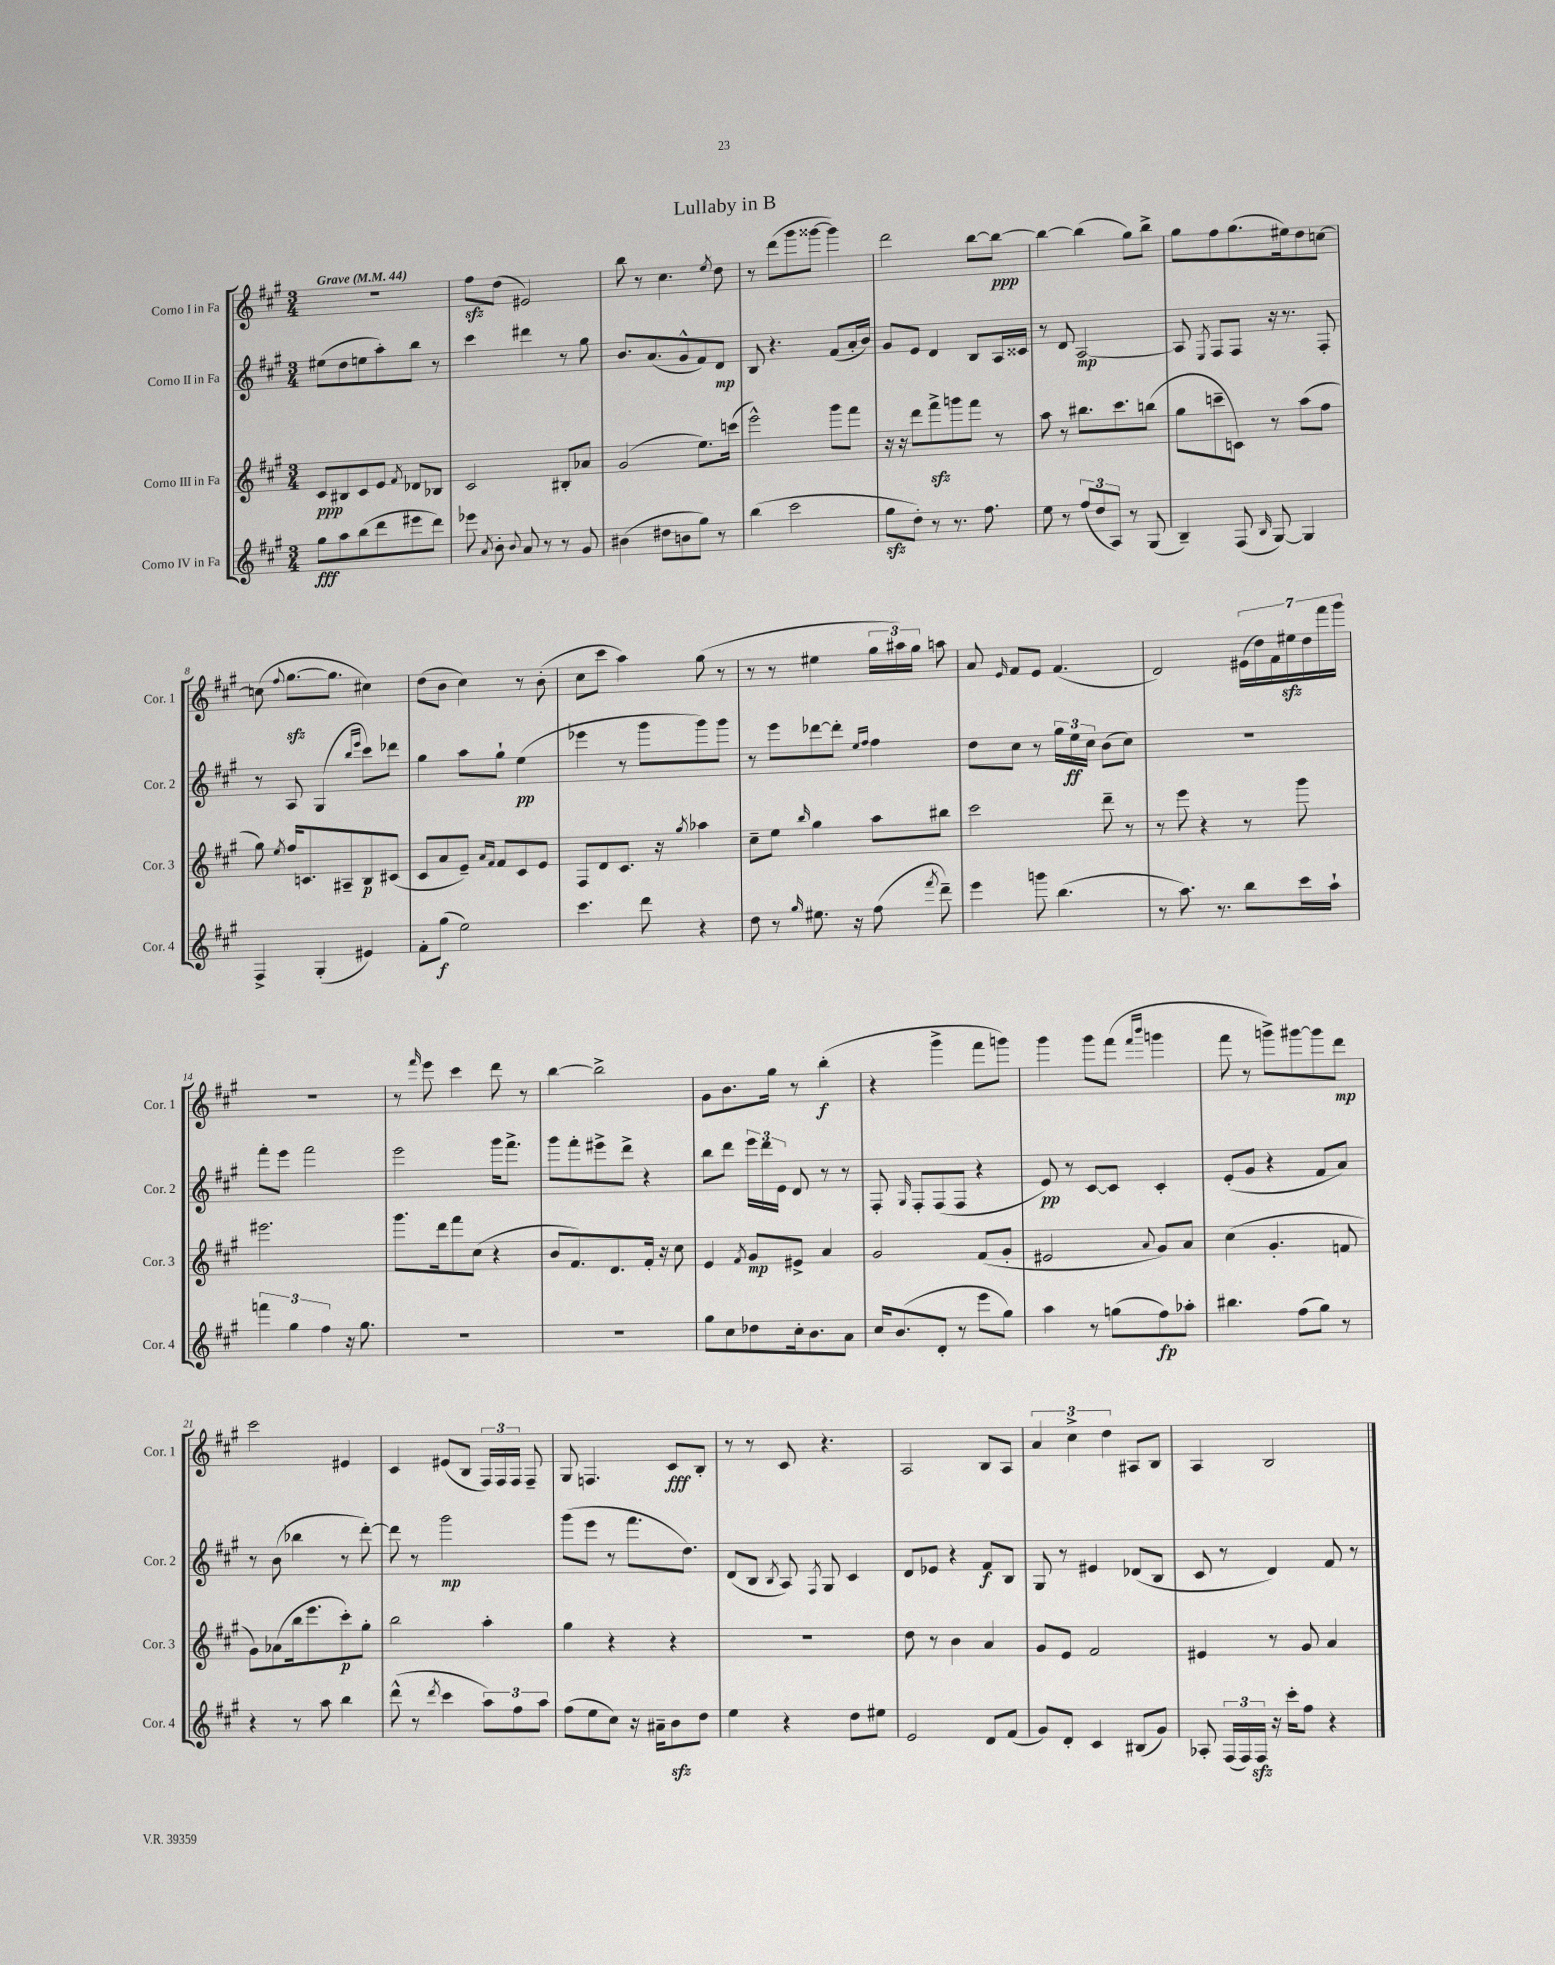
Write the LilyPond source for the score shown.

\header { title = "Lullaby in B" }
<<
\new StaffGroup <<
\new Staff = "s0" \with { instrumentName = "Corno I in Fa" shortInstrumentName = "Cor. 1" } {
    \clef treble \key a \major \numericTimeSignature \time 3/4 \tempo "Grave" 4 = 44
    \autoBeamOff R2. |
    fis''8[\sfz d''8]( eis'2) |
    b''8 r8 cis''4. \acciaccatura { e''8 } d''8 |
    r8 d'''8[( gis'''8 gisis'''8]~ gisis'''4) |
    d'''2 b''8[~ b''8]~\ppp |
    b''4~ b''4( gis''8[) b''8]-> |
    gis''8[ fis''8 gis''8.( eis''16) d''8 c''8]~ |
    c''8( \appoggiatura { fis''8 } gis''8.[~\sfz gis''8.] cis''4) |
    d''8[( b'8] cis''4) r8 b'8-.( |
    cis''8[ cis'''8] a''4) gis''8( r8 |
    r8 r8 eis''4 \tuplet 3/2 { gis''16[ ais''16) gis''16] } a''8 |
    a'8 \grace { e'16 } fis'8[ e'8] fis'4.( |
    d'2) \tuplet 7/4 { eis'16[( d''16) fis'16 eis''16\sfz d''16 fis'''16 gis'''16] } |
    R2. |
    r8 \grace { fis'''16 } e'''8 cis'''4 d'''8 r8 |
    b''4~ b''2-> |
    gis'8[ b'8. gis''16] r8 b''4-.\f( |
    r4 gis'''4-> fis'''8[ g'''8]) |
    gis'''4 gis'''8[ fis'''8]( \grace { fis'''16[ b'''16] } g'''4 |
    fis'''8 r8 g'''8[->) gis'''8~ gis'''8 d'''8]\mp |
    cis'''2 eis'4 |
    cis'4 eis'8[( b8] \tuplet 3/2 { fis16[) fis16 fis16] } fis8-- |
    gis8 f4. cis'8[\fff b8]-. |
    r8 r8 cis'8 r4. |
    a2 b8[ a8] |
    \tuplet 3/2 { a'4 cis''4-> d''4 } ais8[ b8] |
    a4 b2 \bar "|." |
}
\new Staff = "s1" \with { instrumentName = "Corno II in Fa" shortInstrumentName = "Cor. 2" } {
    \clef treble \key a \major \numericTimeSignature \time 3/4
    \autoBeamOff eis''8[( d''8 e''8 a''8-.) b''8] r8 |
    cis'''4 dis'''4 r8 gis''8 |
    b'8.[ a'8.( gis'8-^ fis'8) d'8]\mp |
    b8 r4. fis'8[( a'16-. b'16]) |
    gis'8[ e'8] d'4 b8[ a16 cisis'16] |
    r8 d'8 a2~\mp |
    a8 \acciaccatura { e8 } fis8[ fis8] r16 r8. fis8-. |
    r8 a8 gis4( \grace { b''16[ e'''16] } cis'''8[) des'''8] |
    gis''4 a''8[ gis''8]-! e''4\pp( |
    ees'''4 r8 gis'''8[ gis'''8) gis'''8] |
    r8 e'''8[ des'''8~ des'''8]-. \grace { e''16[ fis''16] } fis''4 |
    d''8[ cis''8] r8 \tuplet 3/2 { gis''16[ e''16\ff cis''16] } b'8[( cis''8]) |
    R2. |
    fis'''8[-. e'''8] fis'''2 |
    e'''2 gis'''16[ fis'''8.]-> |
    gis'''8[ fis'''8-. eis'''8-> d'''8]-> r4 |
    b''8[ d'''8] \tuplet 3/2 { e'''16[ d'''16 e'16] } d'8 r8 r8 |
    fis8-. \grace { gis16 } fis8[-. fis8( fis8] r4 |
    e'8\pp) r8 cis'8[~ cis'8] cis'4-. |
    e'8[-.( gis'8] r4 fis'8[ a'8]) |
    r8 b'8( bes''4 r8 d'''8~-.) |
    d'''8 r8 gis'''2\mp |
    gis'''8[( e'''8] r8 fis'''8.[ d''8.]) |
    d'8[( b8] \acciaccatura { b8 } a8) \acciaccatura { fis8 } gis8 cis'4 |
    d'8[ ees'8] r4 fis'8[\f b8] |
    gis8 r8 eis'4 des'8[( b8] |
    cis'8 r8 d'4) fis'8 r8 \bar "|." |
}
\new Staff = "s2" \with { instrumentName = "Corno III in Fa" shortInstrumentName = "Cor. 3" } {
    \clef treble \key a \major \numericTimeSignature \time 3/4
    \autoBeamOff cis'8[\ppp bis8 cis'8 e'8] \acciaccatura { fis'8 } des'8[ bes8] |
    cis'2 bis8[-. aes'8] |
    gis'2( e''8.[) c'''16]( |
    e'''2-^) gis'''8[ fis'''8] |
    r16 r16 d'''8[ fis'''8->\sfz g'''8 fis'''8] r8 |
    a''8 r8 bis''8.[ cis'''8. b''8]( |
    gis''8[ c'''8-- c'8]) r8 a''8[( fis''8] |
    gis''8) \acciaccatura { e''8 } fis''16[ c'8. ais8-- b8\p cis'8]( |
    cis'8[ a'8 e'8]--) \grace { a'16[ fis'16] } fis'8[ cis'8 e'8] |
    fis8[ d'8 cis'8.] r16 \acciaccatura { gis''8 } aes''4 |
    cis''8[-- e''8] \grace { b''16 } gis''4 a''8[ bis''8] |
    cis'''2 d'''8-- r8 |
    r8 e'''8 r4 r8 gis'''8 |
    eis'''2. |
    gis'''8.[ d'''16 fis'''8 cis''8]( r4 |
    b'8[ fis'8.) d'8. fis'16]-. r16 cis''8 |
    e'4 \acciaccatura { fis'8 } gis'8[\mp eis'8]-> a'4 |
    gis'2 fis'8[( gis'8]-. |
    eis'2 \appoggiatura { a'8 } gis'8[) a'8] |
    cis''4( gis'4.-. f'8 |
    gis'8[) aes'8( b''16 e'''8. cis'''8-.\p) gis''8]-. |
    b''2 a''4-. |
    gis''4 r4 r4 |
    R2. |
    d''8 r8 b'4 a'4 |
    gis'8[ e'8] fis'2 |
    eis'4 r8 gis'8 a'4 \bar "|." |
}
\new Staff = "s3" \with { instrumentName = "Corno IV in Fa" shortInstrumentName = "Cor. 4" } {
    \clef treble \key a \major \numericTimeSignature \time 3/4
    \autoBeamOff gis''8[\fff a''8 b''8( d'''8 eis'''8 d'''8]) |
    ees'''8 \acciaccatura { a'8 } b'8-. \appoggiatura { b'8 } a'8 r8 r8 gis'8 |
    bis'4( dis''8[ b'8 gis''8]) r8 |
    b''4( cis'''2 |
    gis''8[\sfz d''8]-.) r8 r8. fis''8. |
    e''8 r8 \tuplet 3/2 { fis''8[( d''8 a8]) } r8 gis8( |
    b4--) fis8( \grace { b16 } gis8~) gis4 |
    fis4-> gis4-.( eis'4) |
    fis'8[-. gis''8]\f( e''2) |
    cis'''4. d'''8 r4 |
    d''8 r8 \grace { gis''16 } eis''8. r16 fis''8( \acciaccatura { fis'''8 } d'''8--) |
    e'''4 g'''8 b''4.( |
    r8 a''8.) r8. b''8[ cis'''16 a''16]-! |
    \tuplet 3/2 { f'''4 gis''4 fis''4 } r16 gis''8. |
    R2. |
    R2. |
    gis''8[ cis''8 des''8 cis''16-. b'8. a'8] |
    cis''16[ b'8.( d'8]-. r8 e'''8[ gis''8]) |
    a''4 r8 g''8[( fis''8\fp) aes''8]-. |
    bis''4. fis''8[( gis''8]) r8 |
    r4 r8 a''8 b''4 |
    d'''8-^( r8 \acciaccatura { d'''8 } cis'''4 \tuplet 3/2 { a''8[) fis''8 a''8] } |
    fis''8[( e''8 cis''8]) r16 ais'16[-- b'8\sfz d''8] |
    e''4 r4 d''8[ eis''8] |
    e'2 d'8[ fis'8]( |
    gis'8[) d'8]-. cis'4 bis8[( gis'8]) |
    aes8-. \tuplet 3/2 { fis16[( fis16) fis16]\sfz } r16 cis'''16[-. fis''8] r4 \bar "|." |
}
>>
>>
